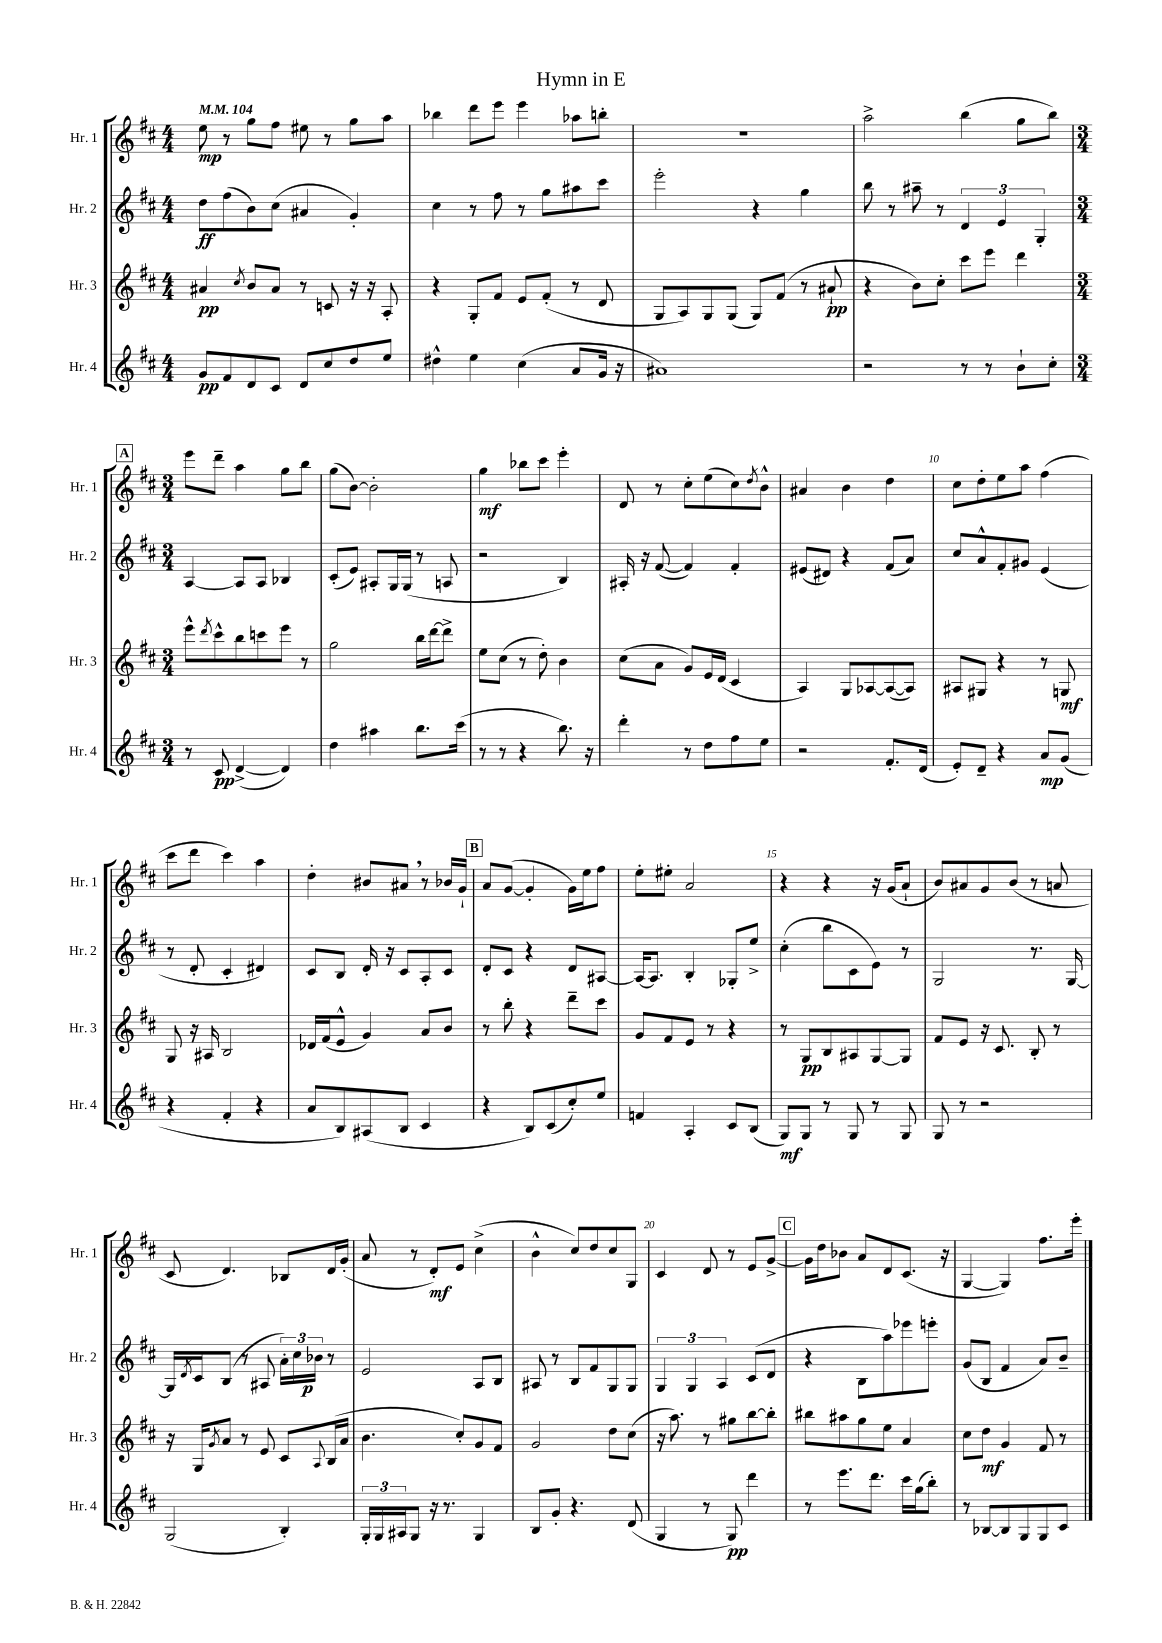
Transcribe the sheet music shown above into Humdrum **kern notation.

**kern	**kern	**kern	**kern
*staff4	*staff3	*staff2	*staff1
*clefG2	*clefG2	*clefG2	*clefG2
*k[f#c#]	*k[f#c#]	*k[f#c#]	*k[f#c#]
*M4/4	*M4/4	*M4/4	*M4/4
*MM104	*MM104	*MM104	*MM104
8g	4a#	8dd	8ee
8f#	.	(8ff#	8r
.	8qcc#	.	.
8d	8b	8b)	8gg
8c#	8a#	(8cc#	8ff#
8d	8r	4a#	8ee#
8cc#	8c	.	8r
8dd	16r	4g')	8gg
.	16r	.	.
8ee	8A'	.	8aa
=	=	=	=
4dd#^^	4r	4cc#	4bb-
4ee	8G'	8r	8ddd
.	8f#	8ff#	8eee
(4cc#	8e	8r	4eee
.	(8f#'	8gg	.
8a	8r	8aa#	8aa-
16g	8d	8ccc#	8bb'
16r	.	.	.
=	=	=	=
1a#)	8G	2eee'	1r
.	8A)	.	.
.	8G	.	.
.	(8G	.	.
.	8G)	4r	.
.	(8f#	.	.
.	8r	4gg	.
.	8a#`	.	.
=	=	=	=
2r	4r	8bb	2aa^
.	.	8r	.
.	8b)	8aa#~	.
.	8cc#'	8r	.
8r	8ccc#	6d	(4bb
8r	8eee	.	.
.	.	6e	.
8b`	4ddd	.	8gg
.	.	6G'	.
8cc#'	.	.	8bb)
=	=	=	=
*M3/4	*M3/4	*M3/4	*M3/4
8r	8eee^^	[4A	8eee
.	8qddd	.	.
8c#	8ccc#^^	.	8ddd~
([4d^	8bb	8A]	4aa
.	8ccc	8A	.
4d])	8eee	4B-	8gg
.	8r	.	8bb
=	=	=	=
4dd	2gg	(8c#'	(8gg
.	.	8e)	[8b)
4aa#	.	8A#'	2b']
.	.	16G	.
.	.	(16G	.
8.bb	16bb	8r	.
.	[16ddd	.	.
.	8ddd^]	8A	.
(16ccc#	.	.	.
=	=	=	=
8r	8ee	2r	4gg
8r	(8cc#	.	.
4r	8r	.	8bb-
.	8dd')	.	8ccc#
8.bb)	4b	4B)	4eee'
16r	.	.	.
=	=	=	=
4ddd'	(8cc#	16A#'	8d
.	.	16r	.
.	8a	([8f#	8r
8r	8g)	4f#])	8cc#'
8dd	16e	.	(8ee
.	(16d	.	.
8ff#	4c#	4f#'	8cc#)
.	.	.	8qdd
8ee	.	.	8b^^
=	=	=	=
2r	4A)	(8e#	4a#
.	.	8d#)	.
.	8G	4r	4b
.	[8A-	.	.
8.f#'	(8A-_	(8f#	4dd
.	8A-])	8a)	.
(16d	.	.	.
=	=	=	=
8e')	8A#	8cc#	8cc#
8d~	8G#	8a^^	8dd'
4r	4r	8f#'	8ee
.	.	8g#	8aa
8a	8r	(4e	(4ff#
(8g	8G	.	.
=	=	=	=
4r	8G	8r	8ccc#
.	16r	8d'	8ddd
.	16A#	.	.
4f#'	2B	4c#'	4ccc#)
4r	.	4d#)	4aa
=	=	=	=
8a	16d-	8c#	4dd'
.	(16f#	.	.
8B)	8e^^	8B	.
(8A#	4g)	16d'	8b#
.	.	16r	.
8B	.	8c#	8a#
4c#	8a	8A'	8r
.	8b	8c#	16b-
.	.	.	16g`
=	=	=	=
4r	8r	8d'	8a
.	8bb'	8c#	([8g
8B)	4r	4r	4g']
(8c#	.	.	.
8cc#')	8ddd~	8d	16g)
.	.	.	16ee
8ee	8ccc#	[8A#	8ff#
=	=	=	=
4f	8g	16A#_	8ee'
.	.	8.A#]	.
.	8f#	.	8ee#'
4A'	8e	4B'	2a
.	8r	.	.
8c#	4r	8G-'	.
(8B	.	8ee^	.
=	=	=	=
8G)	8r	(4cc#'	4r
8G	8G	.	.
8r	8B	8bb	4r
8G	8A#	8c#	.
8r	[8G	8e)	16r
.	.	.	(16g
8G	8G]	8r	8a`
=	=	=	=
8G	8f#	2G	8b)
8r	8e	.	8a#
2r	16r	.	8g
.	8.c#	.	.
.	.	.	(8b
.	8B'	8.r	8r
.	8r	.	8a
.	.	[16G	.
=	=	=	=
(2G	16r	16G]	8c#
.	.	8qd	.
.	16G	16c#	.
.	8qg	.	.
.	8a	(8B	4.d)
.	8r	8r	.
.	8e	8A#	.
4B')	8c#	24a')	8B-
.	.	24cc#	.
.	.	24b-	.
.	8qqA	.	.
.	(16B	8r	16d
.	16a	.	(16g'
=	=	=	=
24G'	4.b	2e	8a
24G	.	.	.
24A#	.	.	.
8G	.	.	8r
16r	.	.	8d')
8.r	.	.	.
.	8cc#')	.	8e
4G	8g	8A	(4cc#^
.	8f#	8B	.
=	=	=	=
8B	2g	8A#	4b^^
8g'	.	8r	.
4.r	.	8B	8cc#)
.	.	8f#	8dd
.	8dd	8G	8cc#
(8d	(8cc#	8G	8G
=	=	=	=
4G	16r	6G	4c#
.	8.aa)	.	.
.	.	6G	.
8r	8r	.	8d
.	.	6A	.
8G)	8gg#	.	8r
4ddd	[8bb	(8c#	8e
.	8bb']	8d	[8g^
=	=	=	=
8r	8bb#	4r	16g]
.	.	.	16dd
8.eee	8aa#	.	8b-
.	8gg	8B	8a
8.ddd	.	.	.
.	8ee	8aa)	8d
16ccc#	4a	8eee-	(8.c#
(16gg	.	.	.
8bb')	.	8eee'	.
.	.	.	16r
=	=	=	=
8r	8cc#	(8g	[4G
[8B-	8dd	8B	.
8B-]	4g	4f#	4G])
8G	.	.	.
8G	8f#	8a)	8.ff#
8c#	8r	8b~	.
.	.	.	16eee'
==	==	==	==
*-	*-	*-	*-
